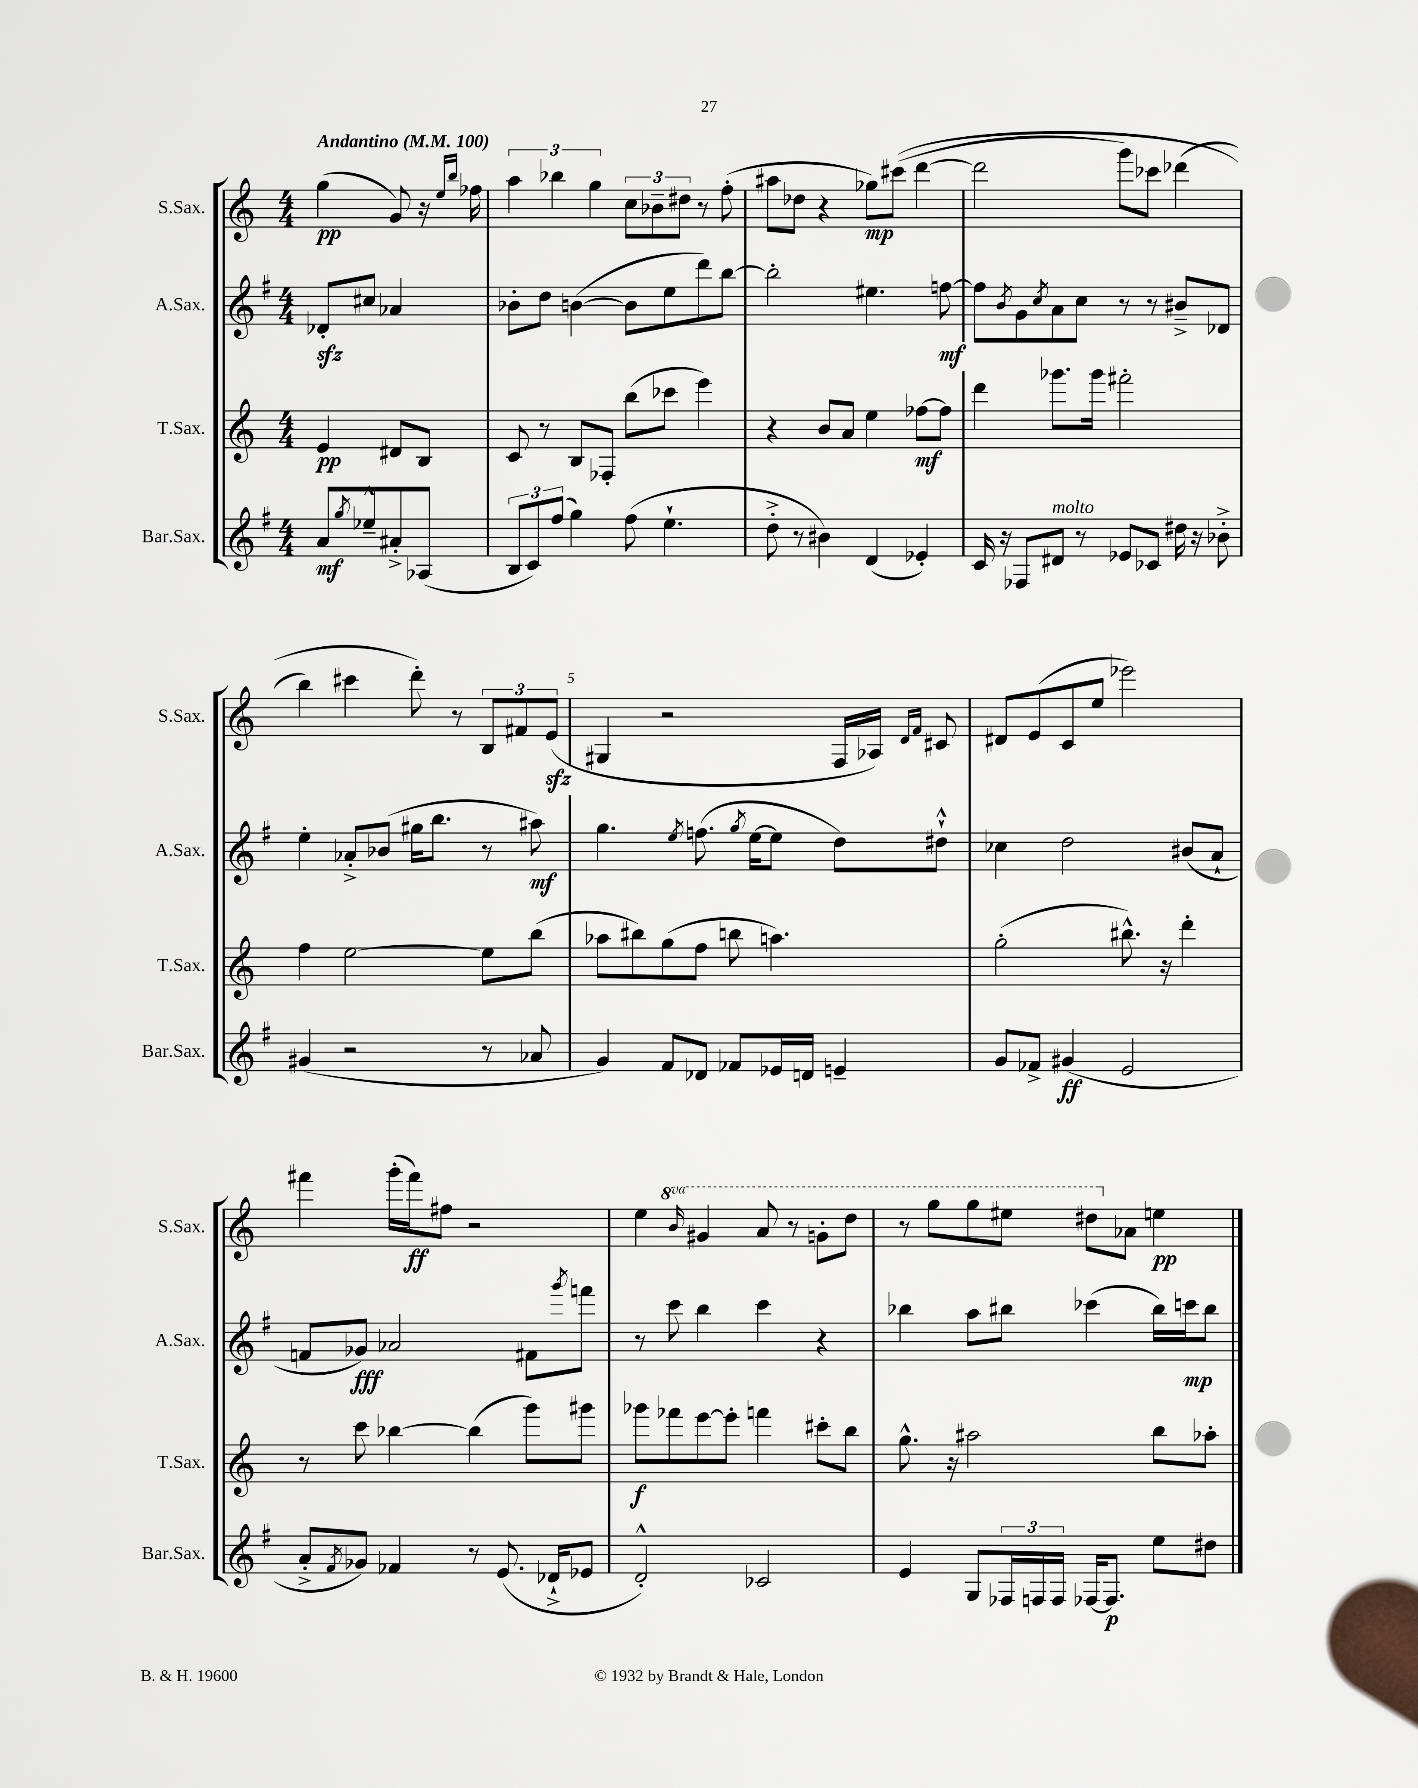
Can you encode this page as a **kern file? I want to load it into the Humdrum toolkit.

**kern	**kern	**kern	**kern
*staff4	*staff3	*staff2	*staff1
*clefG2	*clefG2	*clefG2	*clefG2
*k[f#]	*k[]	*k[f#]	*k[]
*M4/4	*M4/4	*M4/4	*M4/4
*MM100	*MM100	*MM100	*MM100
8a	4e	8d-'	(4gg
8qgg	.	.	.
8ee-~^^	.	8cc#	.
8a#'^	8d#	4a-	8g)
(8A-	8B	.	16r
.	.	.	16qqee
.	.	.	16qqbb
.	.	.	16ff-
=	=	=	=
12B	8c	8b-'	6aa
12c)	.	.	.
.	8r	8dd	.
(12ff#	.	.	6bb-
4gg)	8B	([4b	.
.	.	.	6gg
.	8F-'	.	.
(8ff#	(8bb	8b]	12cc
.	.	.	12b-~
4.ee`	8ccc-	8ee	.
.	.	.	12dd#
.	4eee)	8ddd)	8r
.	.	[8bb	(8ff'
=	=	=	=
8dd'^	4r	2bb']	8aa#
8r	.	.	8dd-
4b#)	8b	.	4r
.	8a	.	.
(4d	4ee	4.ee#	8gg-)
.	.	.	&((8ccc#
4e-')	[8ff-	.	[4ddd
.	8ff-]	[8ff	.
=	=	=	=
16c	4ddd	8ff]	2ddd]
16r	.	.	.
.	.	8qb	.
8F-	.	8g	.
.	.	8qcc	.
8d#	8.ggg-	8a	.
8r	.	8cc	.
.	16ggg-	.	.
8e-	2fff#'	8r	8ggg)
8c-	.	8r	8ccc-
16dd#	.	8b#~^	(4ddd-
16r	.	.	.
8b-'^	.	8d-	.
=	=	=	=
(4g#	4ff	4ee'	4bb&)
2r	[2ee	8a-'^	4ccc#
.	.	(8b-	.
.	.	16gg#	8ddd')
.	.	8.bb	.
.	.	.	8r
8r	8ee]	8r	12B
.	.	.	12f#
8a-	(8bb	8aa#)	.
.	.	.	(12e
=	=	=	=
4g)	8aa-	4.gg	4G#
.	8bb#)	.	.
8f#	(8gg	.	2r
.	.	8qee	.
8d-	8ff	(8.ff	.
8f-	8bb	.	.
.	.	8qgg	.
.	.	[16ee	.
16e-	4.aa)	8ee]	.
16d	.	.	.
4e~	.	8dd)	16F
.	.	.	16A-)
.	.	.	16qqd
.	.	.	16qqf
.	.	8dd#`^^	8c#
=	=	=	=
8g	(2gg'	4cc-	8d#
8f-^	.	.	(8e
(4g#	.	2dd	8c
.	.	.	8ee
2e	8.bb#^^)	.	2eee-)
.	16r	.	.
.	4ddd'	(8b#	.
.	.	8a`	.
=	=	=	=
8a'^	8r	8f	4fff#
8qf#	.	.	.
8g-)	8ccc	8g-)	.
4f-	[4bb-	2a-	(16ggg'
.	.	.	16fff#)
.	.	.	8ff#
8r	(4bb-]	.	2r
(8.e	.	.	.
.	8ggg)	8f#	.
16d-`^	.	.	.
.	.	8qggg	.
8e-	8ggg#	8fff	.
=	=	=	=
2d'^^)	8ggg-	8r	4ee
.	8fff-	8ccc	.
.	.	.	16qqbb
.	[8eee	4bb	4gg#
.	8eee']	.	.
2c-	4fff	4ccc	8aa
.	.	.	8r
.	8ccc#'	4r	8gg'
.	8bb	.	8ddd
=	=	=	=
4e	8.gg^^	4bb-	8r
.	.	.	8ggg
.	16r	.	.
8G	2aa#	8aa	8ggg
24F-	.	8bb#	8eee#
24F	.	.	.
24F	.	.	.
[16F-	.	(4ccc-	8ddd#
8.F-]	.	.	.
.	.	.	8a-
8ee	8bb	16bb#)	4ee
.	.	16ccc	.
8dd#	8aa-'	8bb#	.
==	==	==	==
*-	*-	*-	*-
